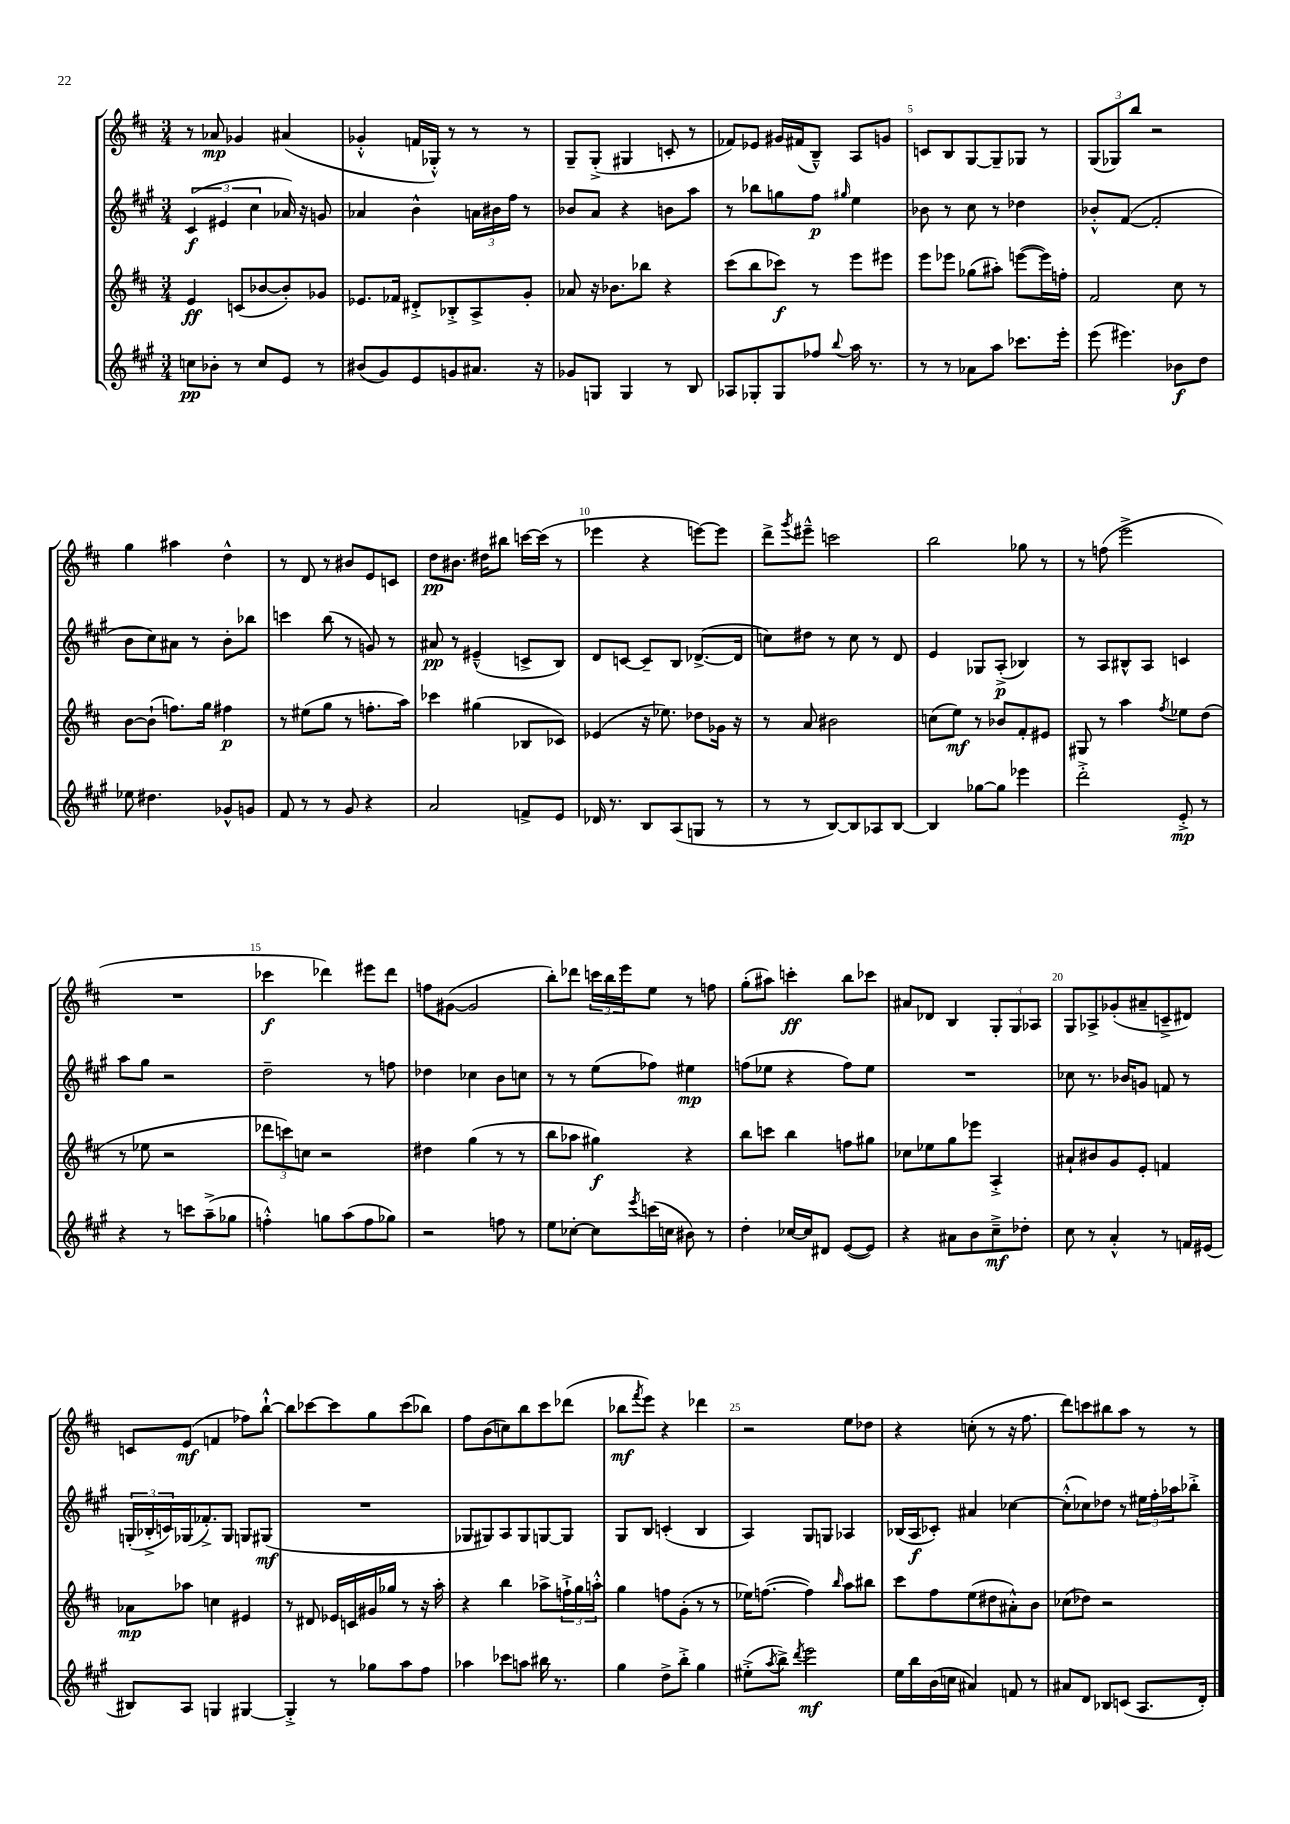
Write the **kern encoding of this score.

**kern	**kern	**kern	**kern
*staff4	*staff3	*staff2	*staff1
*clefG2	*clefG2	*clefG2	*clefG2
*k[f#c#g#]	*k[f#c#]	*k[f#c#g#]	*k[f#c#]
*M3/4	*M3/4	*M3/4	*M3/4
8cc\L	4e/	(6c#/	8r
8b-'\J	.	.	8a-/
.	.	6e#/	.
8r	(8c/L	.	4g-/
.	.	6cc#\	.
8cc/L	[8b-/	.	.
8e/J	8b-'/])	16a-/)	(4a#/
.	.	16r	.
8r	8g-/J	8g/	.
=	=	=	=
(8b#/L	8.e-/L	4a-/	4g-'^^/
8g#/)	.	.	.
.	16f-/Jk	.	.
8e/	8d#'^/L	4b^^\	16f/LL
.	.	.	16G-'^^/JJ)
8g/	8B-'^/	.	8r
8.a#/J	8A^/	24a\LL	8r
.	.	24b#\	.
.	.	24ff#\JJ	.
.	8g'/J	8r	8r
16r	.	.	.
=	=	=	=
8g-/L	8a-/	8b-/L	8G~/L
8G/J	16r	8a/J	(8G'^/J
.	8.b-\L	.	.
4G/	.	4r	4G#/
.	8bb-\J	.	.
8r	4r	8b\L	8c'/
8B/	.	8aa\J	8r
=	=	=	=
8A-/L	(8ccc#\L	8r	8f-/L)
8G-'/	8bb\	8bb-\L	8e-/J
8G-/	8ccc-\J)	8gg\	16g#/LL
.	.	.	(16f#/J
8ff-/J	8r	8ff#\J	8B~^^/J)
8qqbb/	.	16qqgg#/	.
16aa\	8eee\L	4ee\	8A/L
8.r	.	.	.
.	8eee#\J	.	8g/J
=	=	=	=
8r	8eee\L	8b-\	8c/L
8r	8eee-\J	8r	8B/
8a-\L	(8gg-\L	8cc#\	[8G/
8aa\J	8aa#'\J)	8r	8G~/]
8.ccc-\L	([8eee\L	4dd-\	8G-/J
.	16eee\]L)	.	8r
16eee'\Jk	16ff'\JJ	.	.
=	=	=	=
(8eee\	2f#/	8b-'^^/L	(12G/L
.	.	.	12G-/)
4.eee#\)	.	([8f#/J	.
.	.	.	12bb/J
.	.	2f#'/]	2r
8b-\L	8cc#\	.	.
8dd\J	8r	.	.
=	=	=	=
8ee-\	[8b\L	8b\L	4gg\
4.dd#\	(8b`\]J	8cc#\)	.
.	8.ff\L)	8a#\J	4aa#\
.	.	8r	.
.	16gg\Jk	.	.
8g-^^/L	4ff#\	8b'\L	4dd^^\
8g/J	.	8bb-\J	.
=	=	=	=
8f#/	8r	4ccc\	8r
8r	(8ee#\L	.	8d/
8r	8gg\J	(8bb\	8r
8g#/	8r	8r	8b#/L
4r	8.ff'\L	8g/)	8e/
.	.	8r	8c/J
.	16aa\Jk)	.	.
=	=	=	=
2a/	4ccc-\	8a#/	8dd\L
.	.	8r	8.b#\J
.	(4gg#\	(4e#~^^/	.
.	.	.	16dd#\LK
.	.	.	8bb#\J
8f^/L	8B-/L	8c^/L	[16ccc\LL
.	.	.	(16ccc\]JJ
8e/J	8c-/J)	8B/J)	8r
=	=	=	=
16d-/	(4e-/	8d/L	4eee-\
8.r	.	.	.
.	.	[8c/J	.
8B/L	16r	8c~/]L	4r
.	8.ee-\)	.	.
(8A/	.	8B/J	.
8G/J	8dd-\L	([8.d-^/L	[8eee\L)
8r	16g-\Jk	.	8eee\]J
.	16r	16d-/]Jk	.
=	=	=	=
8r	8r	8cc\L)	8ddd^\L
.	.	.	8qggg/
8r	8a/	8dd#\J	8eee#~^^\J
[8B/L)	2b#\	8r	2ccc\
8B/]	.	8cc\	.
8A-/	.	8r	.
[8B/J	.	8d/	.
=	=	=	=
4B/]	(8cc\L	4e/	2bb\
.	8ee\J)	.	.
[8gg-\L	8r	8G-/L	.
8gg-\]J	8b-/L	(8A'^/J	.
4eee-\	8f#'/	4B-/)	8gg-\
.	8e#/J	.	8r
=	=	=	=
2ddd'^\	8G#/	8r	8r
.	8r	8A/L	(8ff\
.	4aa\	8B#^^/	2eee^\
.	.	8A/J	.
.	8qff#/	.	.
8e'^/	8ee-\L	4c/	.
8r	(8dd\J	.	.
=	=	=	=
4r	8r	8aa\L	2.r
.	8ee-\	8gg#\J	.
8r	2r	2r	.
8ccc\L	.	.	.
(8aa~^\	.	.	.
8gg-\J	.	.	.
=	=	=	=
4ff'^^\)	12ddd-\L	2dd~\	4ccc-\
.	12ccc\)	.	.
.	12cc\J	.	.
8gg\L	2r	.	4ddd-\)
(8aa\	.	.	.
8ff\	.	8r	8eee#\L
8gg-\J)	.	8ff\	8ddd-\J
=	=	=	=
2r	4dd#\	4dd-\	8ff\L
.	.	.	([8g#\J
.	(4gg\	4cc-\	2g#/]
8ff\	8r	8b\L	.
8r	8r	8cc\J	.
=	=	=	=
8ee\L	8bb\L	8r	8bb'\L)
[8cc-'\J	8aa-\J	8r	8ddd-\J
8cc-\]L	4gg#\)	(8ee\L	24ccc\LL
.	.	.	24bb\
.	.	.	24eee\J
8qeee/	.	.	.
(16ccc\L	.	8ff-\J)	8ee\J
16cc\JJ	.	.	.
8b#\)	4r	4ee#\	8r
8r	.	.	8ff\
=	=	=	=
4dd'\	8bb\L	(8ff\L	(8gg'\L
.	8ccc\J	8ee-\J	8aa#\J)
[16cc-/LL	4bb\	4r	4ccc'\
16cc-/]J	.	.	.
8d#/J	.	.	.
([8e/L	8ff\L	8ff\L)	8bb\L
8e/]J)	8gg#\J	8ee-\J	8ccc-\J
=	=	=	=
4r	8cc-\L	2.r	8a#/L
.	8ee-\	.	8d-/J
8a#\L	8gg\	.	4B/
8b\	8eee-\J	.	.
8cc#~^\	4A'^/	.	12G'/L
.	.	.	12G/
8dd-'\J	.	.	.
.	.	.	12A-/J
=	=	=	=
8cc#\	8a#`/L	8cc-\	8G/L
8r	8b#/	8.r	8A-^/
4a'^^/	8g/	.	(8g-'/
.	.	16b-/LK	.
.	8e'/J	8g/J	8a#~/
8r	4f/	8f/	8c~^/
16f/LL	.	8r	8d#/J)
(16e#/JJ	.	.	.
=	=	=	=
8B#/L)	8a-\L	(24G'/LL	8c/L
.	.	24B-'^/	.
.	.	24c/)	.
8A/J	8aa-\J	(16G-/J	(8e/J
.	.	8.f-'^/)	.
4G/	4cc\	.	4f/
.	.	8G-/J	.
[4G#/	4e#/	8G/L	8ff-\L)
.	.	(8G#/J	[8bb`^^\J
=	=	=	=
4G#'^/]	8r	2.r	8bb\]L
.	8d#/	.	[8ccc-\
8r	16e-/LL	.	8ccc-\]
.	16c/	.	.
8gg-\L	16g#/	.	8gg\
.	16gg-/JJ	.	.
8aa\	8r	.	(8ccc-\
8ff#\J	16r	.	8bb-\J)
.	16aa'\	.	.
=	=	=	=
4aa-\	4r	8G-/L	8ff#\L
.	.	8G#/)	(8b\
8ccc-\L	4bb\	8A/	8cc\)
8aa\J	.	8G#/	8bb\
16bb#\	8aa-^\L	[8G/	8ccc#\
8.r	.	.	.
.	24ff`^\L	8G/]J	(8ddd-\J
.	24gg\	.	.
.	24aa'^^\JJ	.	.
=	=	=	=
4gg#\	4gg\	8G#/L	8bb-\L
.	.	.	8qfff#/
.	.	8B/J	8eee\J)
8dd^\L	8ff\L	(4c'/	4r
8bb'^\J	(8g'\J	.	.
4gg#\	8r	4B/	4ddd-\
.	8r	.	.
=	=	=	=
(8ee#'^\L	16ee-\LK)	4A/)	2r
.	([8.ff\J	.	.
8qaa/	.	.	.
8bb^\J)	.	.	.
8qddd/	.	.	.
2eee\	4ff\])	8G#/L	.
.	.	8G/J	.
.	16qqbb/	.	.
.	8aa\L	4A-/	8ee\L
.	8bb#\J	.	8dd-\J
=	=	=	=
16ee\LL	8ccc#\L	(16B-/LL	4r
16bb\	.	16A/J	.
(16b\	8ff#\	8c-'/J)	.
16cc\JJ	.	.	.
4a#/)	(8ee\	4a#/	(8cc'\
.	8dd#\	.	8r
8f/	8a#'^^\)	[4cc-\	16r
.	.	.	8.ff#\
8r	8b\J	.	.
=	=	=	=
8a#/L	(8cc-\L	(8cc-'^^\]L	8ddd\L)
8d/J	8dd-\J)	8cc-\)	8ccc\
8B-/L	2r	8dd-\J	8bb#\
(8c/J	.	8r	8aa\J
8.A/L	.	24ee#\LL	8r
.	.	24ff#'\	.
.	.	24aa-\J	.
.	.	8bb-'^\J	8r
16d'/Jk)	.	.	.
==	==	==	==
*-	*-	*-	*-
